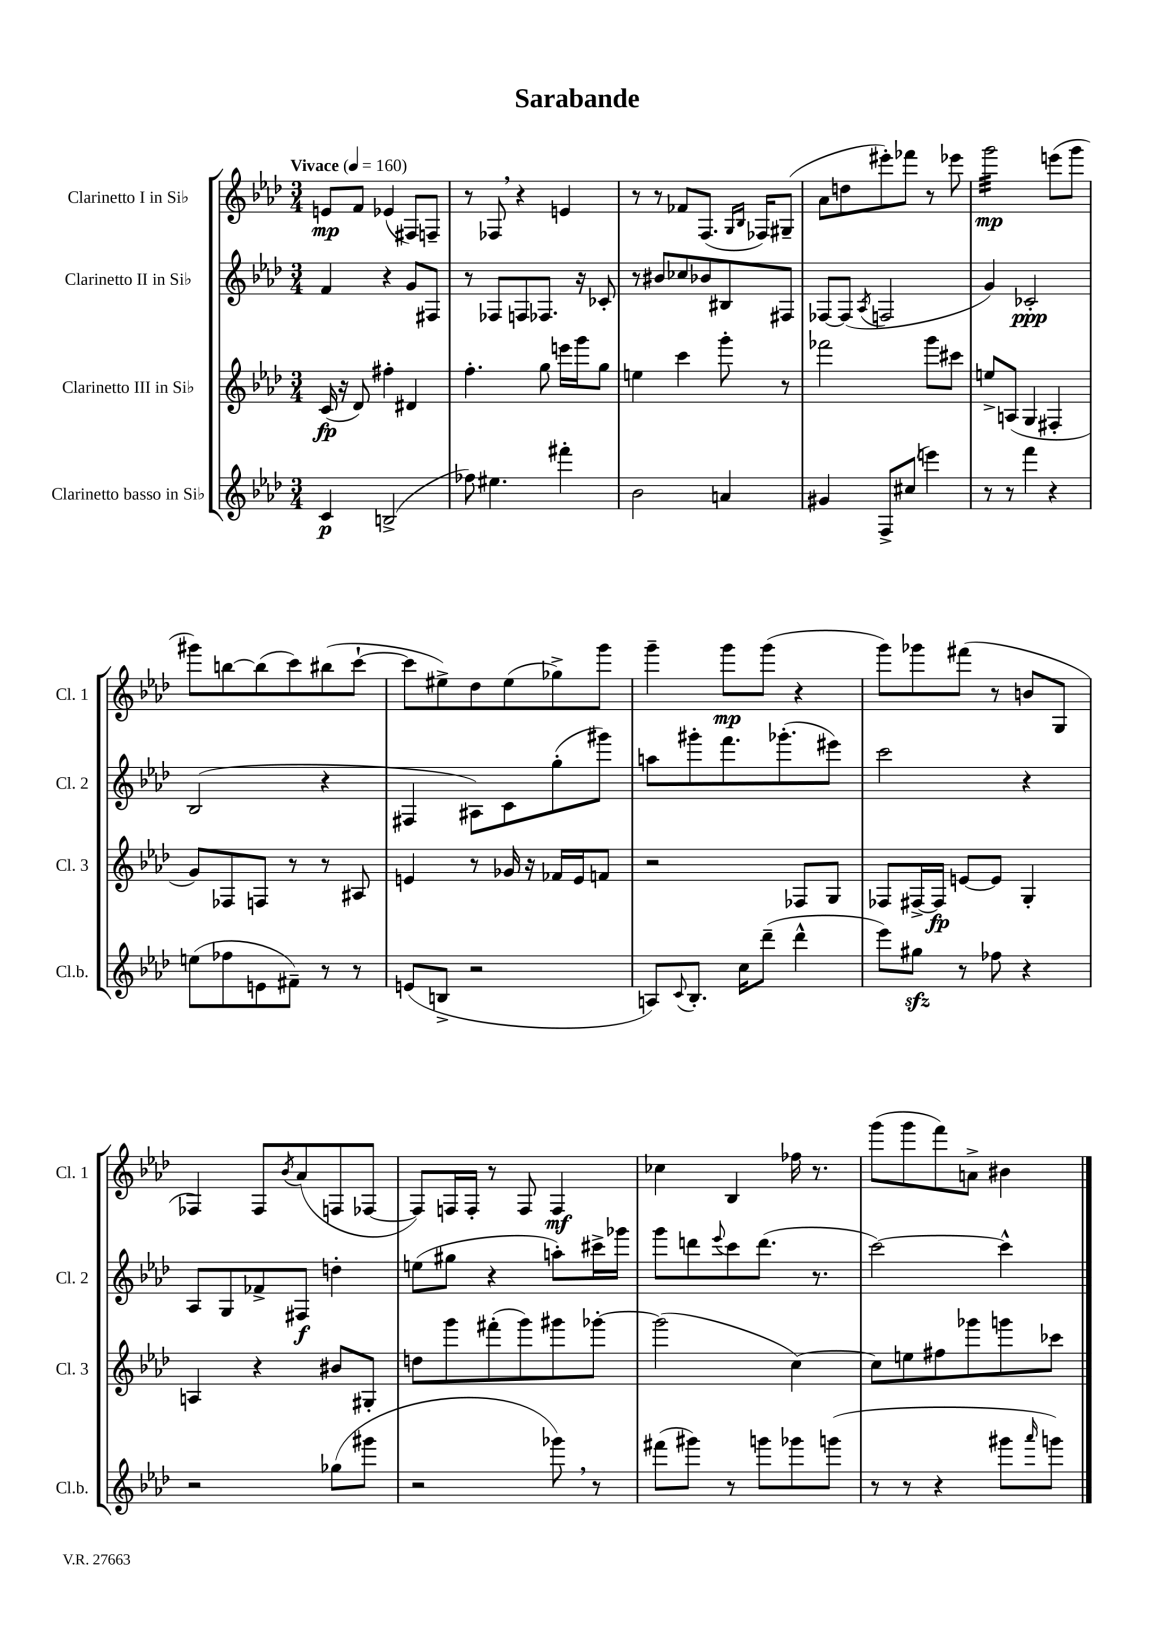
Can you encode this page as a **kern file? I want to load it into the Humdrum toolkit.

**kern	**dynam	**kern	**dynam	**kern	**dynam	**kern	**dynam
*part4	*part4	*part3	*part3	*part2	*part2	*part1	*part1
*staff4	*staff4	*staff3	*staff3	*staff2	*staff2	*staff1	*staff1
*I"Clarinetto basso in Si♭	*	*I"Clarinetto III in Si♭	*	*I"Clarinetto II in Si♭	*	*I"Clarinetto I in Si♭	*
*I'Cl.b.	*	*I'Cl. 3	*	*I'Cl. 2	*	*I'Cl. 1	*
*clefG2	*	*clefG2	*	*clefG2	*	*clefG2	*
*k[b-e-a-d-]	*	*k[b-e-a-d-]	*	*k[b-e-a-d-]	*	*k[b-e-a-d-]	*
*M3/4	*	*M3/4	*	*M3/4	*	*M3/4	*
*MM160	*	*MM160	*	*MM160	*	*MM160	*
=1	=1	=1	=1	=1	=1	=1	=1
!	!	!	!	!	!	!LO:TX:a:B:t=Vivace	!
4c/	p	(16c/	fp	4f/	.	8en/L	mp
.	.	16r	.	.	.	.	.
.	.	8d-/)	.	.	.	8f/J	.
(2Bn^/	.	4ff#X'\	.	4r	.	(4e-X/	.
.	.	4d#X/	.	8g/L	.	8F#X/L)	.
.	.	.	.	8F#X/J	.	8Fn~/J	.
=2	=2	=2	=2	=2	=2	=2	=2
8ff-X\)	.	4.ff'\	.	8r	.	8r	.
4.ee#X\	.	.	.	8F-X/L	.	8F-X,/	.
.	.	.	.	8Fn/	.	4r	.
.	.	8gg\	.	8.F-X/J	.	.	.
4fff#X'\	.	16eeen\LL	.	.	.	4en/	.
.	.	16ggg\J	.	16r	.	.	.
.	.	8gg\J	.	8c-X'/	.	.	.
=3	=3	=3	=3	=3	=3	=3	=3
2b-\	.	4een\	.	8r	.	8r	.
.	.	.	.	8b#X/L	.	8r	.
.	.	4ccc\	.	8cc-X/	.	8f-X/L	.
.	.	.	.	8b-X/	.	(8.F/J	.
4an/	.	8ggg'\	.	8B#X/	.	.	.
.	.	.	.	.	.	16qqG/LL	.
.	.	.	.	.	.	16qqB-/JJ	.
.	.	.	.	.	.	16F-X/KL)	.
.	.	8r	.	8F#X/J	.	(8G#X~/J	.
=4	=4	=4	=4	=4	=4	=4	=4
4g#X/	.	2fff-X\	.	[8F-X/L	.	8a-\L	.
.	.	.	.	(8F-/J]	.	8ddn\	.
.	.	.	.	8qA-/	.	.	.
8F^/L	.	.	.	2Fn/	.	8eee#X'\)	.
(8cc#X/J	.	.	.	.	.	8fff-X\J	.
4eeen\)	.	8ggg\L	.	.	.	8r	.
.	.	8ccc#X\J	.	.	.	8eee-X\	.
=5	=5	=5	=5	=5	=5	=5	=5
*	*	*	*	*	*	*tremolo	*
8r	.	8een^/L	.	4g/)	.	32ggg\LLL	mp
.	.	.	.	.	.	32ggg\	.
.	.	.	.	.	.	32ggg\	.
.	.	.	.	.	.	32ggg\	.
8r	.	(8An/J	.	.	.	32ggg\	.
.	.	.	.	.	.	32ggg\	.
.	.	.	.	.	.	32ggg\	.
.	.	.	.	.	.	32ggg\	.
4fff\	.	4G/	.	2c-X'/	ppp	32ggg\	.
.	.	.	.	.	.	32ggg\	.
.	.	.	.	.	.	32ggg\	.
.	.	.	.	.	.	32ggg\	.
.	.	.	.	.	.	32ggg\	.
.	.	.	.	.	.	32ggg\	.
.	.	.	.	.	.	32ggg\	.
.	.	.	.	.	.	32ggg\JJJ	.
*	*	*	*	*	*	*Xtremolo	*
4r	.	4F#X'/	.	.	.	(8eeen\L	.
.	.	.	.	.	.	8ggg\J	.
!!LO:LB:g=z
=6	=6	=6	=6	=6	=6	=6	=6
(8een\L	.	8g/L)	.	(2B-/	.	8ggg#X\L)	.
8ff-X\	.	8F-X/	.	.	.	[8bbn\	.
8en\	.	8Fn/J	.	.	.	(8bb\]	.
8f#X~\J)	.	8r	.	.	.	8ccc\)	.
8r	.	8r	.	4r	.	(8bb#X\	.
8r	.	8A#X/	.	.	.	[8ccc`\J	.
=7	=7	=7	=7	=7	=7	=7	=7
(8en/L	.	4en/	.	4F#X/	.	8ccc\L]	.
8Bn^/J	.	.	.	.	.	8ee#X^\)	.
2r	.	8r	.	8A#X\L)	.	8dd-\	.
.	.	16g-X/	.	8c\	.	(8ee#\	.
.	.	16r	.	.	.	.	.
.	.	16f-X/LL	.	(8gg'\	.	8gg-X^\)	.
.	.	16e/J	.	.	.	.	.
.	.	8fn/J	.	8ggg#X\J)	.	8ggg\J	.
=8	=8	=8	=8	=8	=8	=8	=8
8An/L)	.	2r	.	8aan\L	.	4ggg~\	.
8qqc/	.	.	.	.	.	.	.
8.B-'/J	.	.	.	8ggg#X'\	.	.	.
.	.	.	.	8.fff\	.	8ggg\L	mp
16cc\KL	.	.	.	.	.	.	.
(8ddd-~\J	.	.	.	.	.	(8ggg\J	.
.	.	.	.	(8.ggg-X'\	.	.	.
4ddd-^^\	.	8F-X/L	.	.	.	4r	.
.	.	8G/J	.	8eee#X\J)	.	.	.
=9	=9	=9	=9	=9	=9	=9	=9
8eee-\L)	.	8F-X/L	.	2ccc\	.	8ggg\L)	.
8gg#Xzz\J	.	[16F#X^/L	.	.	.	8ggg-X\	.
.	.	16F#/JJ]	fp	.	.	.	.
8r	.	[8en/L	.	.	.	(8fff#X\J	.
8ff-X\	.	8e/J]	.	.	.	8r	.
4r	.	4G'/	.	4r	.	8bn/L	.
.	.	.	.	.	.	8G/J	.
!!LO:LB:g=z
=10	=10	=10	=10	=10	=10	=10	=10
2r	.	4An/	.	8A-/L	.	4F-X/)	.
.	.	.	.	8G/	.	.	.
.	.	4r	.	8f-X^/	.	8F-/L	.
.	.	.	.	.	.	8qb-/	.
.	.	.	.	8F#X/J	f	(8a-/	.
(8gg-X\L	.	8b#X/L	.	4ddn'\	.	8Fn/	.
8ggg#X\J	.	8G#X'/J	.	.	.	[8F-X/J	.
=11	=11	=11	=11	=11	=11	=11	=11
2r	.	8ddn\L	.	(8een\L	.	8F-/L])	.
.	.	8ggg\	.	8gg#X\J	.	16Fn/L	.
.	.	.	.	.	.	16F'/JJ	.
.	.	(8fff#X'\	.	4r	.	8r	.
.	.	8ggg\)	.	.	.	8F/	.
8ggg-X,\)	.	8ggg#X\	.	8aan'\L)	.	4F/	mf
8r	.	[8ggg-X'\J	.	16ccc#X^\L	.	.	.
.	.	.	.	16ggg-X\JJ	.	.	.
=12	=12	=12	=12	=12	=12	=12	=12
(8fff#X\L	.	(2ggg-\]	.	8ggg\L	.	4cc-X\	.
8ggg#X\J)	.	.	.	8dddn\	.	.	.
.	.	.	.	8qqeee-/	.	.	.
8r	.	.	.	8ccc\	.	4B-/	.
8gggn\L	.	.	.	(8.ddd\J	.	.	.
8ggg-X\	.	[4cc\)	.	.	.	16ff-X\	.
.	.	.	.	8.r	.	8.r	.
(8gggn\J	.	.	.	.	.	.	.
=13	=13	=13	=13	=13	=13	=13	=13
8r	.	8cc\L]	.	[2ccc\)	.	(8ggg\L	.
8r	.	8een\	.	.	.	8ggg\	.
4r	.	8ff#X\	.	.	.	8fff\)	.
.	.	8ggg-X\	.	.	.	8an^\J	.
8ggg#X\L	.	8gggn\	.	4ccc^^\]	.	4b#X\	.
16qqaaa-/	.	.	.	.	.	.	.
8gggn\J)	.	8ccc-X\J	.	.	.	.	.
==	==	==	==	==	==	==	==
*-	*-	*-	*-	*-	*-	*-	*-
